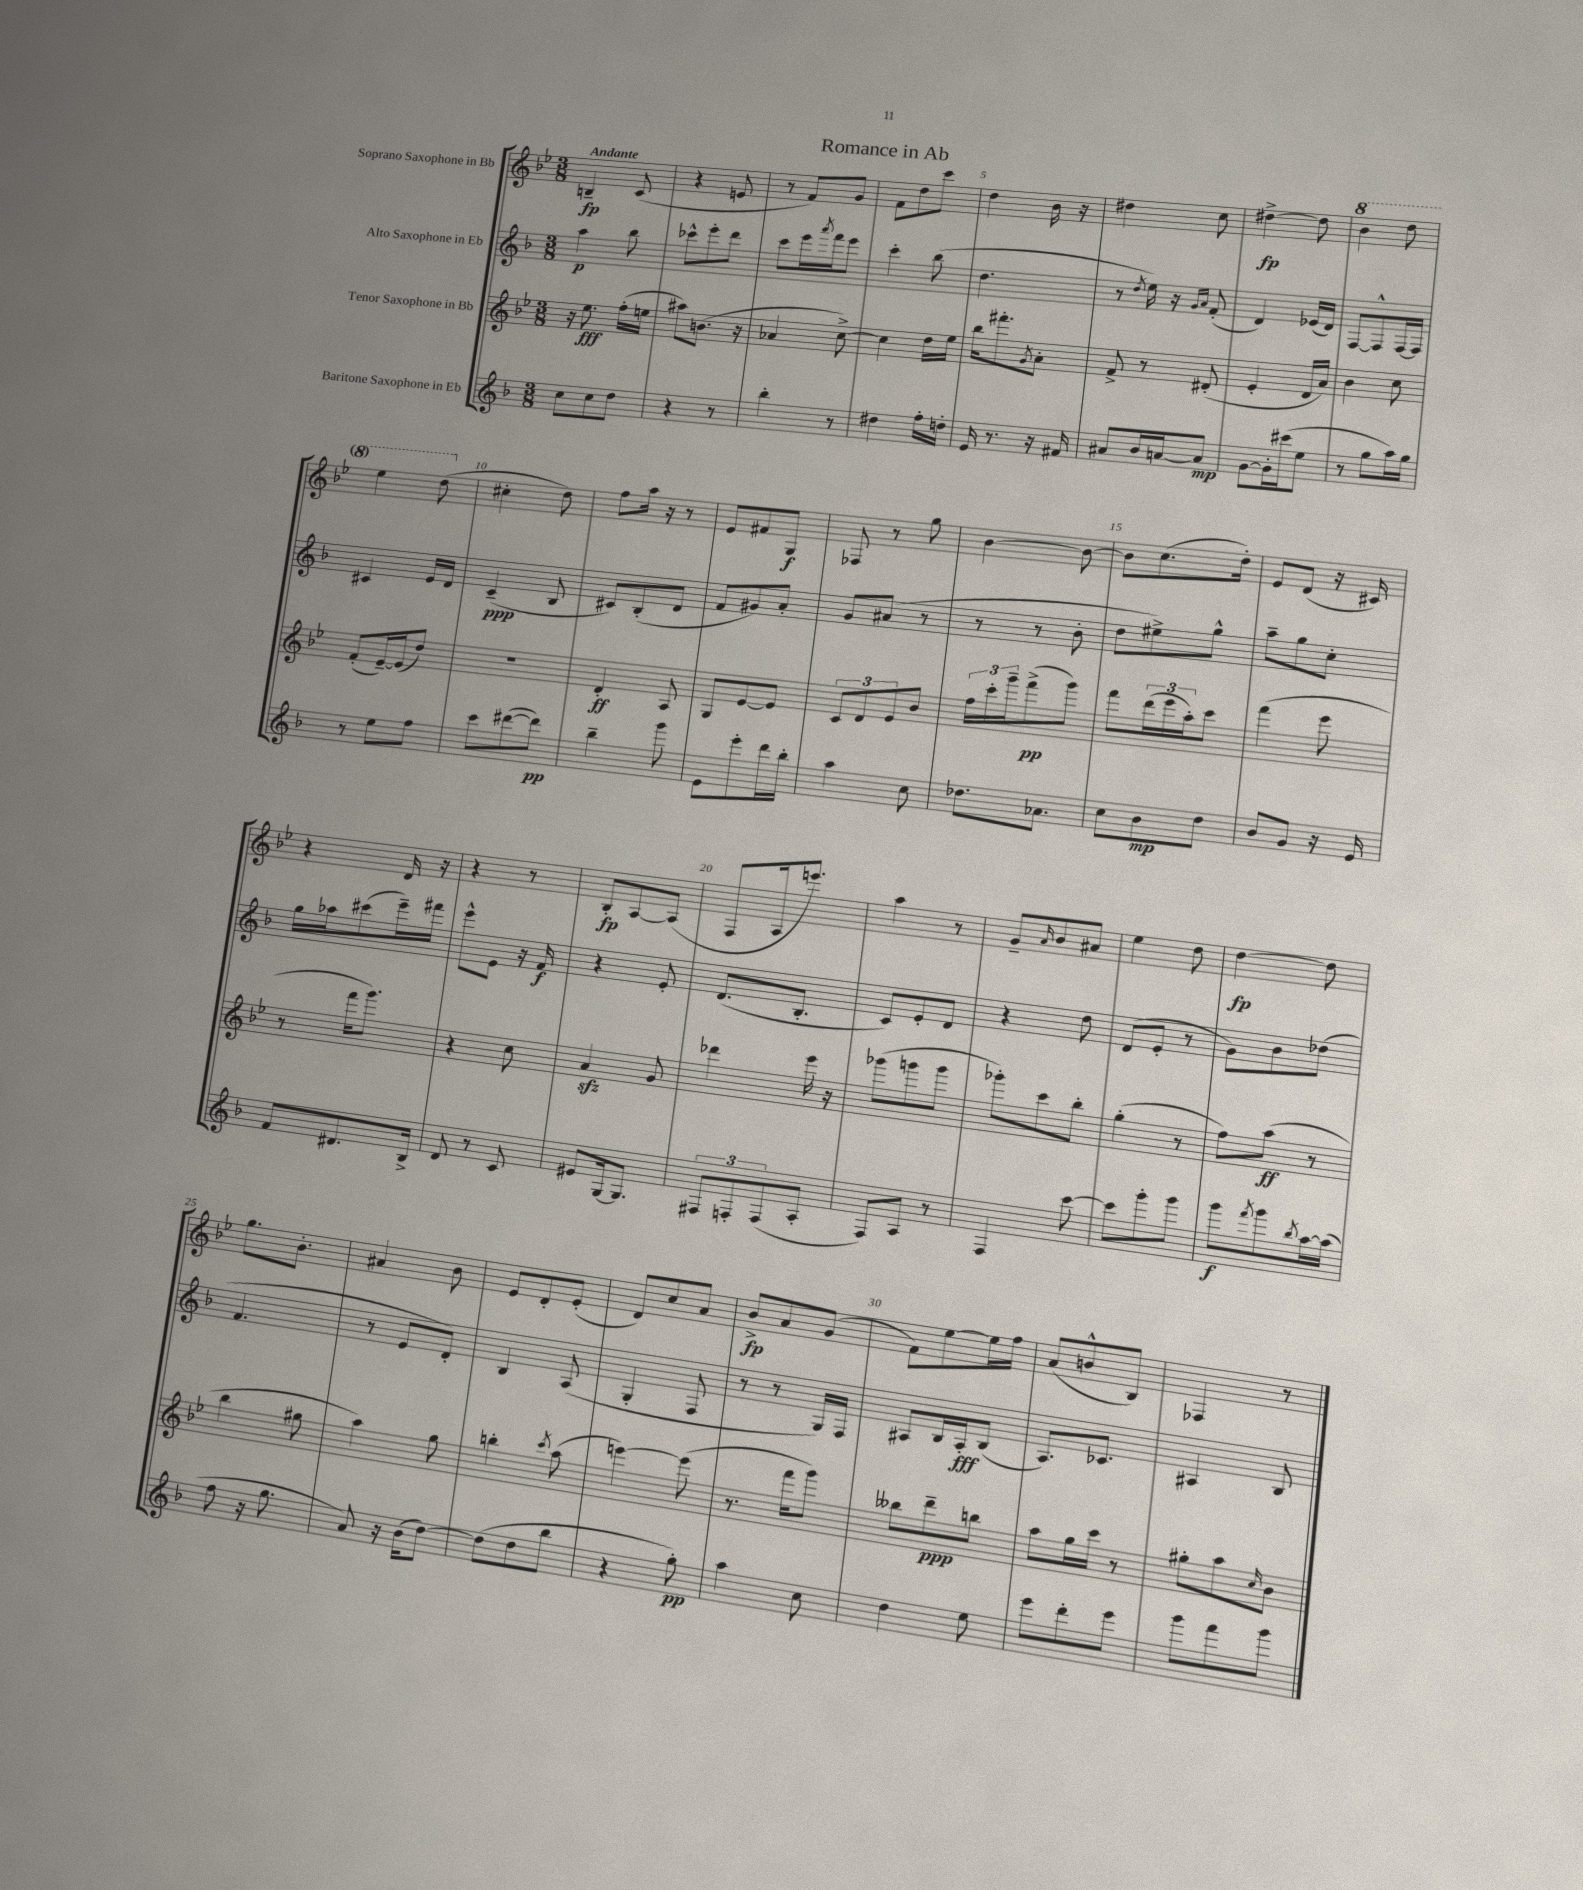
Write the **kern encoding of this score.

**kern	**kern	**kern	**kern
*staff4	*staff3	*staff2	*staff1
*clefG2	*clefG2	*clefG2	*clefG2
*k[b-]	*k[b-e-]	*k[b-]	*k[b-e-]
*M3/8	*M3/8	*M3/8	*M3/8
8cc	16r	4aa	4B~
.	8.ee-	.	.
8cc	.	.	.
8dd	(16ff'	8bb-	(8c
.	16ee	.	.
=	=	=	=
4r	8aa#)	8ccc-^^	4r
.	(8.b	8eee'	.
8r	.	8ddd	8e
.	16r	.	.
=	=	=	=
4bb-'	4a-	8ccc	8r
.	.	16eee	8f)
.	.	8qaaa	.
.	.	16fff	.
8r	[8cc^)	8eee	8g
=	=	=	=
4dd#	4cc]	4ccc'	8f
.	.	.	8dd
16ff'	16dd	(8bb-	8ccc
16dd'	16ee-	.	.
=	=	=	=
16e	16bb-	4.dd	4dd
8.r	8.fff#'	.	.
.	8qg	.	.
16r	8a'	.	16b-
16f#	.	.	16r
=	=	=	=
8a#	8f^	8r	4dd#
.	.	8qdd	.
16b-	8r	16ee)	.
[16a	.	16r	.
.	.	16qqg	.
.	.	16qqa	.
8a]	(8d#'	(8f'	8cc
=	=	=	=
[8g	4e-'	4d)	[4dd#^
16g']	.	.	.
(16ccc#	.	.	.
8ee	16d	(16e-	8dd#]
.	16a)	16d)	.
=	=	=	=
8r	4b-	[8F	4bb-
8gg	.	8F^^]	.
16aa)	8cc	[16F	8ddd
16gg	.	16F]	.
=	=	=	=
8r	(8f'	4c#	4eee-
8ee	[16e-~)	.	.
.	(16e-]	.	.
8ff	8dd)	16e	(8ddd
.	.	16d	.
=	=	=	=
8ccc	4.r	(4c~	4cc#'
([8ddd#	.	.	.
8ddd#])	.	8B-	8dd)
=	=	=	=
4bb-~	4d'	8c#)	8ff
.	.	(8B-'	16aa
.	.	.	16r
8ggg	8A	8d	8r
=	=	=	=
8e	8G	8f	8e-
8eee'	[8e-	8g#)	8f#
16ddd	8e-]	8a'	8G
16bb-'	.	.	.
=	=	=	=
4aa	12c	8g	8F-
.	12d	.	.
.	.	(8a#	8r
.	12e-	.	.
8cc	8b-	8r	8gg
=	=	=	=
8.dd-	24ff	8r	[4b-
.	24ccc'	.	.
.	24ggg~	.	.
.	(8fff^	8r	.
8.a-	.	.	.
.	8ggg)	8b-'	8b-_
=	=	=	=
8cc	8fff	8dd	8b-]
8b-	(24ddd	8ee#^)	(8.cc
.	24eee-	.	.
.	24aa')	.	.
8dd	8ccc	8gg^^	.
.	.	.	16dd')
=	=	=	=
8b-	(4fff	8aa~	8e-
8g	.	8gg	(8d
16r	8eee-	8cc'	16r
16e	.	.	16c#)
=	=	=	=
8f	8r	16gg	4r
.	.	16aa-	.
8.d#	16fff	(8ccc#	.
.	8.ggg)	.	.
.	.	16eee~)	16d
16B-^	.	16fff#	16r
=	=	=	=
8d	4r	8eee^^	4r
8r	.	8e	.
8c	8cc	16r	8r
.	.	16f	.
=	=	=	=
8e#	4a	4r	8B-'
[16G	.	.	[8A
8.G]	.	.	.
.	8g	8e'	(8A]
=	=	=	=
12F#	4ddd-	(8.d	8F
12F'	.	.	.
.	.	.	16A
(12F	.	.	.
.	.	8.B-'	8.eee)
8A'	16eee-	.	.
.	16r	.	.
=	=	=	=
8F)	(8ggg-	8c)	4aa
8A	8ggg	8e'	.
8r	8ggg	8d	8r
=	=	=	=
4F	8ggg-')	4r	8g~
.	.	.	16qqa
.	8ccc	.	8b-
[8ccc	8bb-'	8dd	8a#
=	=	=	=
8ccc]	(4gg'	(8d	4ee-
8ggg'	.	8e'	.
8ggg	8r	8r	8dd
=	=	=	=
8ggg	8ff)	8g)	[4dd
8qfff	.	.	.
8ggg	(8aa	8b-	.
8qbb-	.	.	.
[16aa	8r	(8dd-	8dd]
(16aa]	.	.	.
=	=	=	=
8ff	4bb-	4.f	8.gg
16r	.	.	.
8.gg	.	.	8.b-'
.	8gg#	.	.
=	=	=	=
8a)	4aa)	8r	4a#
16r	.	8e	.
(16b-	.	.	.
[8dd)	8gg	8d')	8b-
=	=	=	=
(8dd]	4bb'	4B-	8e-
8dd	.	.	8d'
.	8qccc	.	.
8bb-	(8aa	(8A	(8e-'
=	=	=	=
4r	[4eee)	4G'	8d)
.	.	.	8cc
8gg')	(8eee]	8F	8a
=	=	=	=
4aa	8.r	8r	8b-^
.	.	8r	8a
.	16fff	.	.
8cc	8ggg)	16G)	(8g
.	.	16F	.
=	=	=	=
4dd	8bb--	8A#	8f)
.	8ddd~	16B-	[8ee-
.	.	16A#'	.
8ee	8bb	(8B-	16ee-]
.	.	.	16ff
=	=	=	=
8eee	8aa	8.A)	(8a
8ddd'	16gg	.	8b^^
.	16ccc	8.c-	.
8eee	8r	.	8B-)
=	=	=	=
8ggg	8gg#'	4A#	4F-
8fff	8aa	.	.
.	16qqcc	.	.
8ggg	8b-	8B-	8r
==	==	==	==
*-	*-	*-	*-
